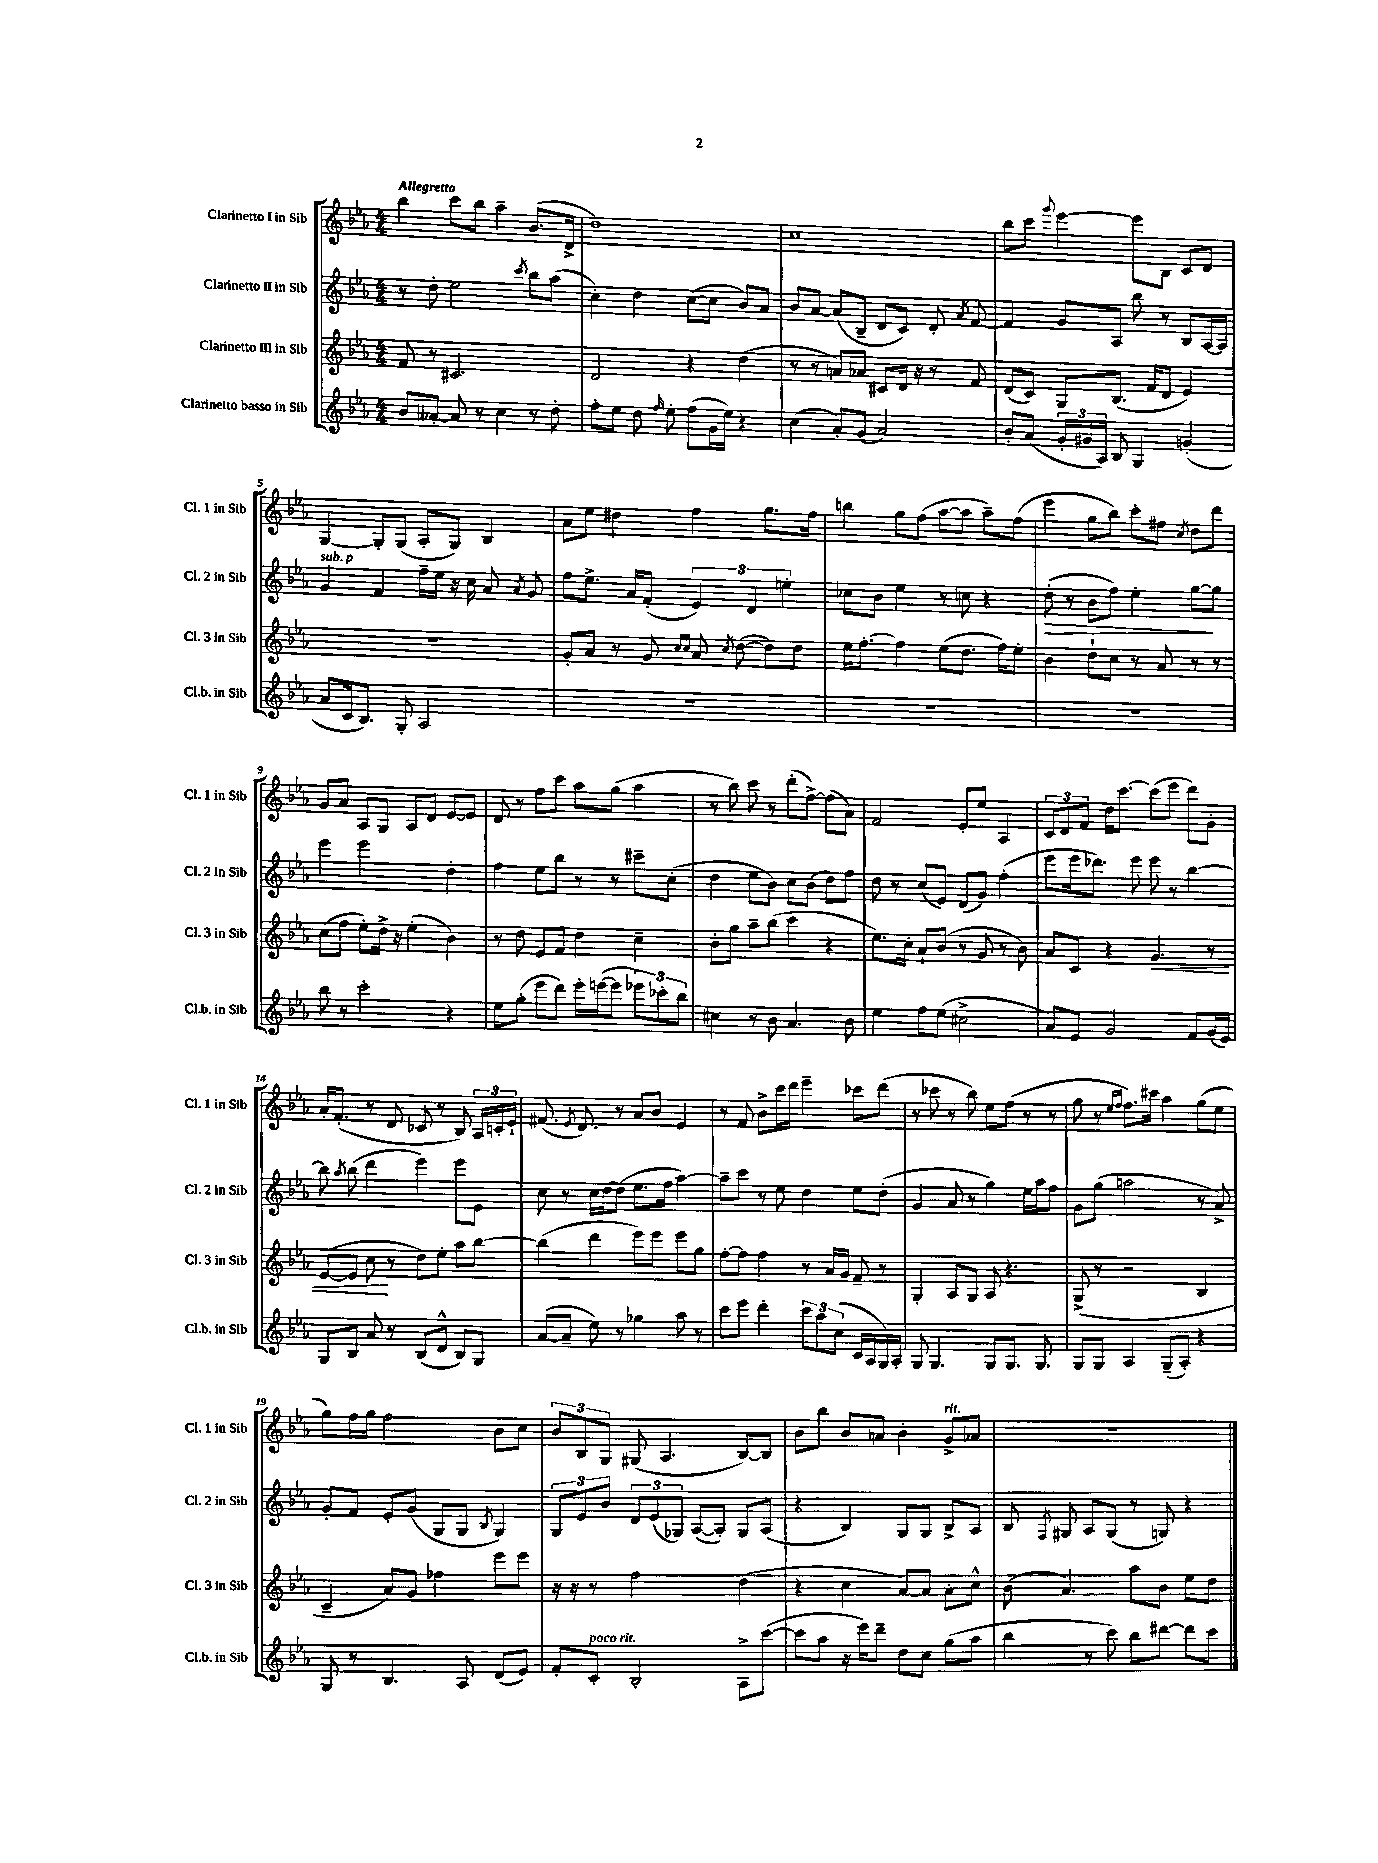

**kern	**kern	**kern	**kern
*staff4	*staff3	*staff2	*staff1
*clefG2	*clefG2	*clefG2	*clefG2
*k[b-e-a-]	*k[b-e-a-]	*k[b-e-a-]	*k[b-e-a-]
*M4/4	*M4/4	*M4/4	*M4/4
8b-	8f	8r	4bb-
[8a--'	8r	8dd'	.
8a--]	2.c#	2ee-	8ccc
8r	.	.	8bb-
4cc	.	.	4aa-~
.	.	8qccc	.
8r	.	8bb-	(8.b-
8dd'	.	(8aa-	.
.	.	.	16d^
=	=	=	=
8ff'	2d	4cc')	1dd)
8ee-	.	.	.
8dd	.	4dd	.
16qqff	.	.	.
8ee-'	.	.	.
(8ff	4r	([8cc	.
16g	.	8cc]	.
16ee-)	.	.	.
4r	(4dd	8b-)	.
.	.	8a-	.
=	=	=	=
(4cc	8r	8b-	1cc
.	8r	[8a-	.
8a-')	8a)	(8a-]	.
(8g	8a-	8B-~	.
2a-)	8c#	8d	.
.	16d	8c)	.
.	16r	.	.
.	8r	8d'	.
.	.	8qa-	.
.	8f	[8f	.
=	=	=	=
8b-'	(8d	4f]	8bb-
(8a-	8c)	.	8ccc
.	.	.	8qqggg
24g'	8G	8g	[4eee-
24g#	.	.	.
24A-)	.	.	.
8B-	(8.B-	8A-	.
4G	.	8bb-	8eee-]
.	16f	.	.
.	8d	8r	8B-
(4g'	4e-)	8B-	8c
.	.	[16A-	8d
.	.	16A-]	.
=	=	=	=
8a-	1r	4g	[4G
16c	.	.	.
8.B-)	.	.	.
.	.	4f	8G']
8G'	.	.	(8G
2A-	.	16ff~	8A-'
.	.	16ee-	.
.	.	16r	8G)
.	.	16cc	.
.	.	8a-	4B-
.	.	8qa-	.
.	.	8g	.
=	=	=	=
1r	8g'	8ff	8a-
.	8a-	8.ee-^	8ee-
.	8r	.	4dd#
.	.	16a-	.
.	8g	(8f'	.
.	16qqcc	.	.
.	16qqcc	.	.
.	8a-	6e-)	4ff
.	8qcc	.	.
.	([8dd	.	.
.	.	6d	.
.	8dd])	.	8.gg
.	.	6ee'	.
.	8dd	.	.
.	.	.	16ff
=	=	=	=
1r	16ee-	8cc-	4bb
.	[8.ff'	.	.
.	.	8b-	.
.	4ff]	4ee-	8gg
.	.	.	(8ff
.	(8ee-	8r	[8aa-
.	8.dd	8cc	8aa-]
.	.	4r	8aa-~)
.	16ff)	.	.
.	8ee-'	.	(8ff
=	=	=	=
1r	4b-	(8dd'	4eee-
.	.	8r	.
.	8dd`	8b-	8gg
.	8cc	8ff)	8bb-)
.	8r	4ee-'	8ccc'
.	8a-	.	8ff#
.	.	.	8qcc
.	8r	[8gg	8dd
.	8r	8gg]	8ddd
=	=	=	=
8bb-	(8cc	4eee-	8g
8r	8ff	.	8a-
2ccc'	8ee-')	2eee-	8A-
.	16dd^	.	8G
.	16r	.	.
.	(4ee-'	.	8A-
.	.	.	8d
4r	4b-)	4dd'	[8e-
.	.	.	8e-]
=	=	=	=
8ee-	8r	4ff	8d
(8gg'	8dd	.	8r
8eee-	8e-	8ee-	8ff
8ddd)	8f	8bb-	8ccc
16eee-'	4dd	8r	8aa-
([16eee	.	.	.
8eee]	.	8r	(8gg
12eee-)	4cc~	8ccc#~	4aa-
12ccc-'	.	.	.
.	.	(8cc'	.
12bb-	.	.	.
=	=	=	=
4cc#	8b-'	4dd	8r
.	8gg	.	8bb-)
8r	8aa-~	8ee-	8ccc
8b-	(8bb-	8b-)	8r
4.a-	4ccc	8cc	(8ddd'
.	.	(8b-	[8ff^)
.	4r	8dd)	(8ff]
8b-	.	8ff	8a-)
=	=	=	=
4ee-	8.ee-)	8dd	2f
.	.	8r	.
.	16cc'	.	.
8ff	8a-`	(8cc	.
(8ee-	(8b-	8e-)	.
2cc#^	8r	(8d	8e-'
.	8g	8g)	8ee-
.	8r	(4ff'	4A-
.	8b-)	.	.
=	=	=	=
8a-)	8a-	8eee-	12c
.	.	.	12d
8e-	8c	16eee-	.
.	.	.	12f
.	.	8.ddd-)	.
2g	4r	.	16dd
.	.	.	[8.ccc
.	.	8eee-	.
.	4.g	8eee-	(8ccc]
.	.	8r	8eee-
8f	.	[4bb-	8ddd)
(16g	8r	.	8g'
16e-)	.	.	.
=	=	=	=
8G	([8e-	8bb-]	16a-'
.	.	.	(8.f'
.	.	8qaa-	.
8B-	8e-]	(8bb-	.
8a-	8cc	4ddd	8r
8r	8r	.	8d
(8B-	8dd)	4eee-)	8c-
8d^^	8ee-'	.	8r
8B-)	8aa-	8eee-	8B-)
8G	[8bb-	8e-	24A-
.	.	.	24c'
.	.	.	24e-`
=	=	=	=
([8a-	(4bb-]	8cc	(8.f#
8a-~]	.	8r	.
.	.	.	8qe-
.	.	.	8.d)
8ee-)	4ddd	16cc	.
.	.	[16dd	.
8r	.	(8dd]	8r
4gg-	8eee-)	8.ee-	8a-
.	8eee-	.	8b-
.	.	16ff	.
8aa-	8eee-	[4aa-)	4e-
8r	8gg	.	.
=	=	=	=
8ccc	[8ff'	8aa-~]	8r
8eee-	8ff]	8ccc	8f
4ddd'	4ff	8r	8b-^
.	.	8ee-	16ccc
.	.	.	16ddd
12ccc	8r	4dd	4eee-~
12aa-	.	.	.
.	16a-	.	.
(12cc	.	.	.
.	16g	.	.
16c	8f~	8ee-	8ccc-
16A-	.	.	.
16G)	8r	(8dd'	(8ddd
16A-'	.	.	.
=	=	=	=
8G	4G'	4g	8r
4.G	.	.	8ccc-
.	8A-	8a-	8r
.	8G	8r	8bb-)
8G	8A-	4gg)	8ee-
8.G	4.r	.	(8ff
.	.	16ee-	8r
8.G	.	16aa-	.
.	.	8ff	8r
=	=	=	=
8G	(8G^	8g	8gg
8G	8r	(8gg	8r
.	.	.	16qqee-
.	.	.	16qqff
4A-	2r	2aa	8.ff)
.	.	.	16ccc#
(8G~	.	.	4aa-
8A-')	.	.	.
4r	4B-	8r	(8gg
.	.	8a-^)	8ee-
=	=	=	=
8G	4c~	8g'	8gg)
8r	.	8f	16ff
.	.	.	16gg
4.B-	8a-)	8e-'	2ff
.	8g	(8g	.
.	4ff-	8G	.
8A-	.	8G	.
.	.	8qB-	.
(8d	8eee-	4G)	8b-
8e-)	8eee-	.	8cc
=	=	=	=
8f'	16r	12G	12b-
.	16r	.	.
.	.	12e-	12B-
8c'	8r	.	.
.	.	12b-	12G
2B-'	2ff	12d	(8G#
.	.	(12e-	.
.	.	.	4.A-
.	.	12G-)	.
.	.	([8A-	.
.	.	8A-'])	.
8A-^	(4dd	8G-	[8B-)
([8ccc	.	(8A-	8B-]
=	=	=	=
8ccc]	4r	4r	8b-
8aa-	.	.	8bb-
16r	4cc	4B-)	8b-
16eee-)	.	.	.
8ddd~	.	.	8a
8dd	[8a-)	8G	4b-'
8cc	8a-]	8G	.
(8gg	8a-'	8B-^	8g^
8aa-	8cc^^	8A-	8a-
=	=	=	=
4bb-	(8b-	8B-	1r
.	.	8qF	.
.	4.a-)	8G#	.
8r	.	8A-	.
8ccc)	.	(8G#	.
8bb-	8aa-	8r	.
[8ddd#	8b-	8G)	.
8ddd#]	8ee-	4r	.
8ccc	8dd	.	.
==	==	==	==
*-	*-	*-	*-
